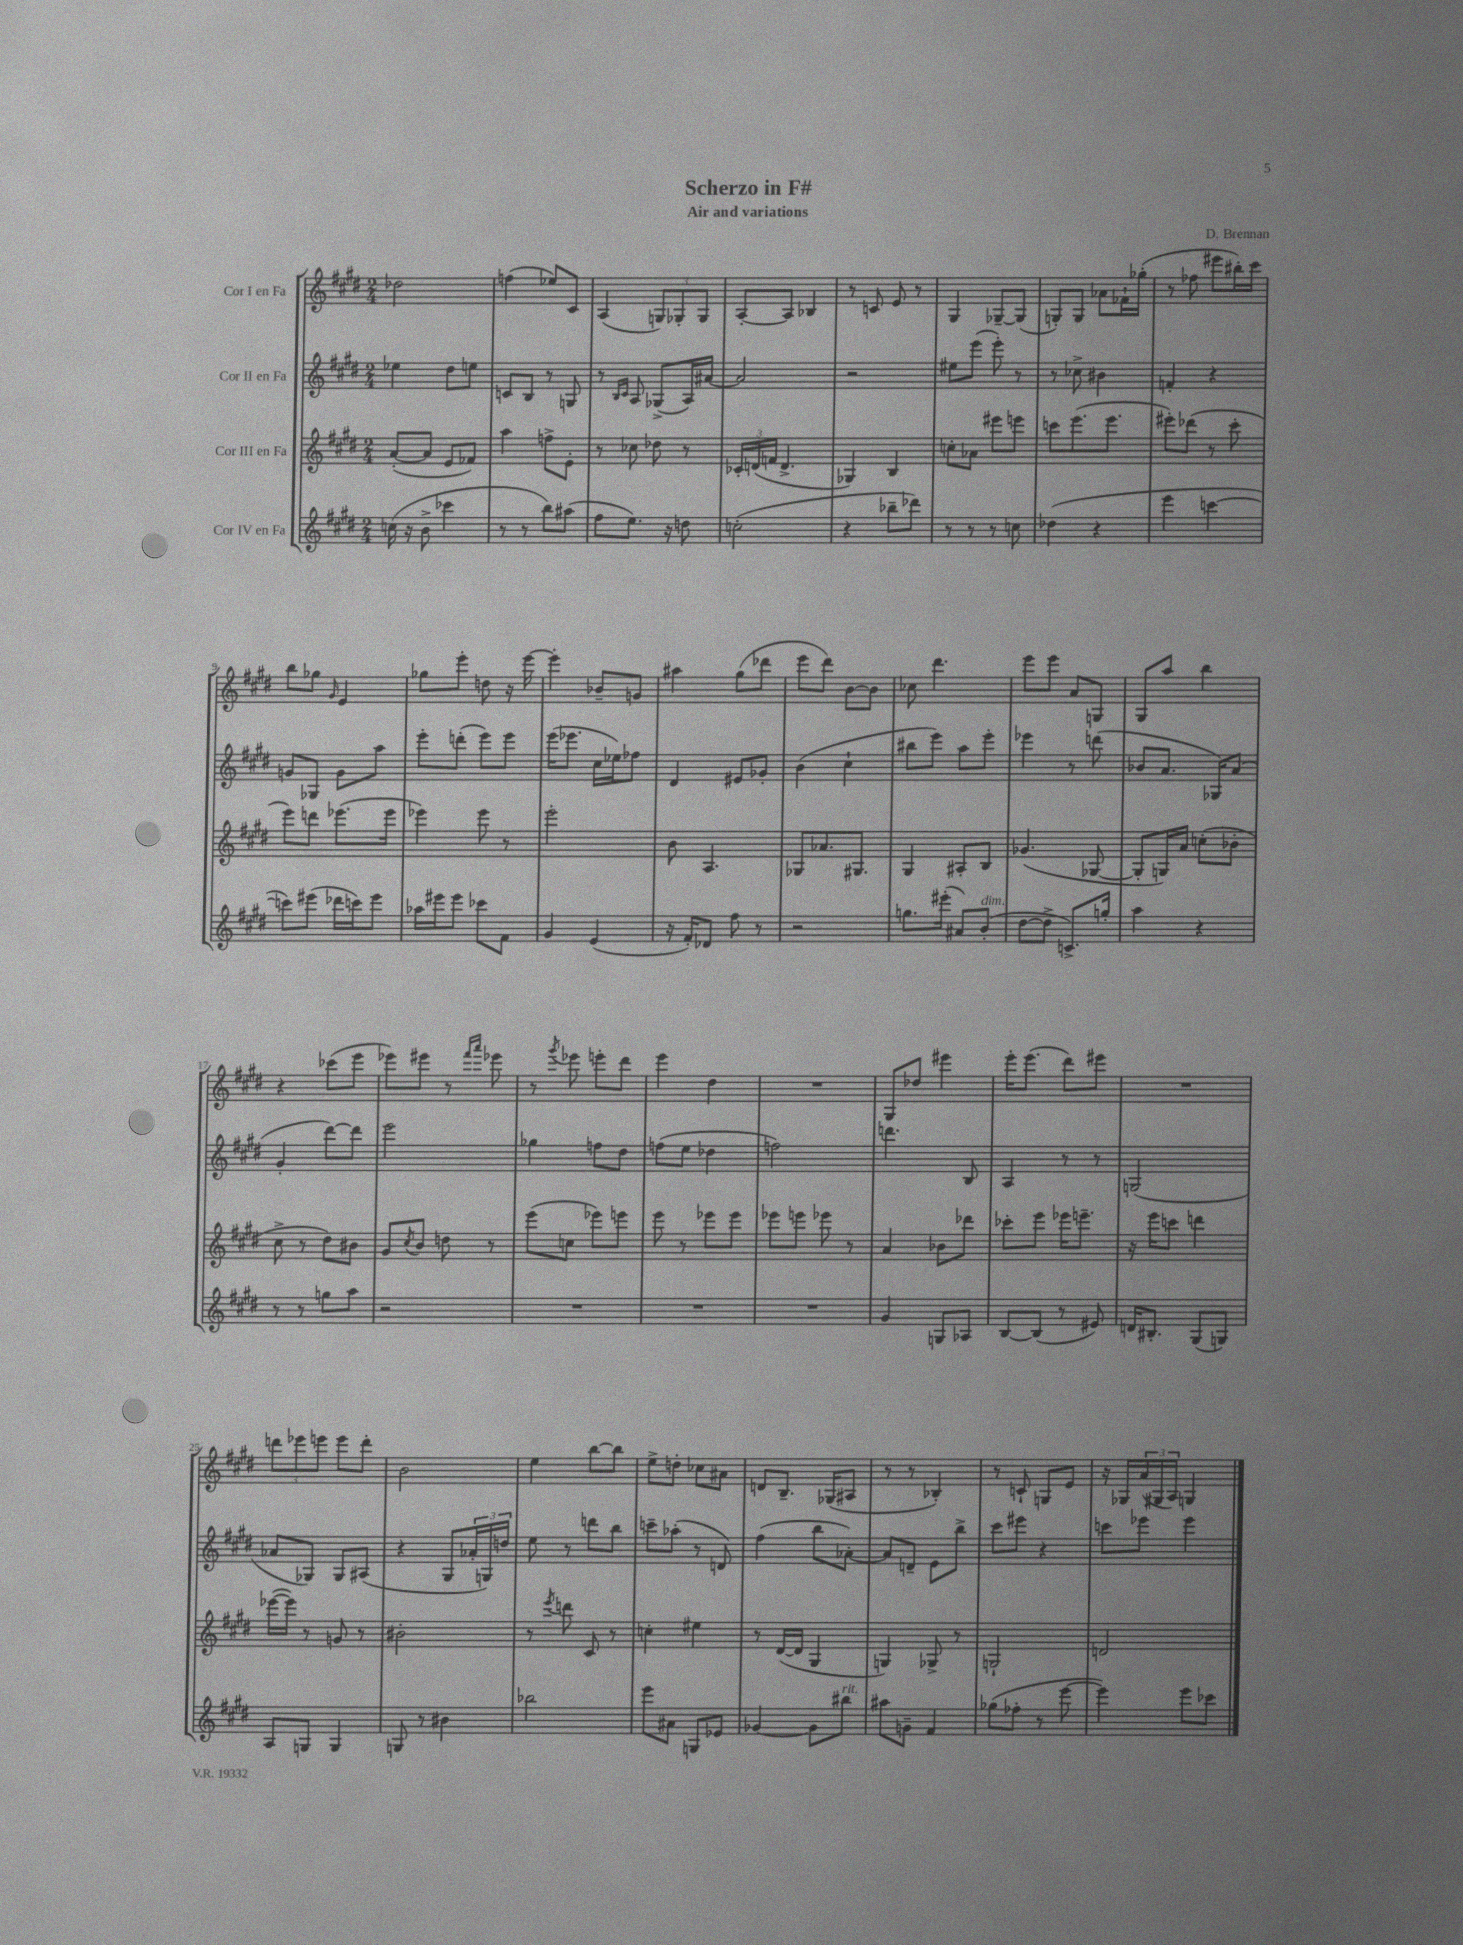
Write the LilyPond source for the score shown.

\header { title = "Scherzo in F#" composer = "D. Brennan" subtitle = "Air and variations" }
<<
\new StaffGroup <<
\new Staff = "s0" \with { instrumentName = "Cor I en Fa" } {
    \clef treble \key e \major \numericTimeSignature \time 2/4
    des''2 |
    f''4( ees''8) cis'8 |
    a4( \tuplet 3/2 { g8) ges8-. ges8 } |
    a8~-. a8 bes4 |
    r8 c'8 e'8 r8 |
    gis4 ges8~-- ges8( |
    g8-.) g8 aes'8 fes'16-! ges''16-.( |
    r8 fes''8 eis'''8 bis''16-.) cis'''16 |
    b''8 ges''8 \grace { gis'16 } e'4 |
    ges''8 e'''8-. d''8 r16 e'''16~ |
    e'''4-. bes'8-- g'8 |
    ais''4 gis''8( des'''8 |
    e'''8 dis'''8) b'8~ b'8 |
    ces''8 dis'''4. |
    e'''8 e'''8 a'8 g8 |
    gis8 a''8 b''4 |
    r4 ces'''8( e'''8 |
    ees'''8) eis'''8 r8 \grace { fis'''16 a'''16 } ees'''8 |
    r8 \acciaccatura { gis'''8 } ees'''8 e'''8-. dis'''8 |
    e'''4 dis''4 |
    R2 |
    gis8 des''8 eis'''4 |
    e'''16-. e'''8.( dis'''8) eis'''8 |
    R2 |
    \tuplet 3/2 { d'''8 ees'''8 e'''8 } e'''8 d'''8-. |
    b'2 |
    e''4 b''8~ b''8 |
    e''8-> d''8-. ces''8 ais'8 |
    d'8 b8.-- ges16( ais8 |
    r8 r8 bes4-.) |
    r8 c'8-! g8 e'8 |
    r16 ges16 \tuplet 3/2 { a'16( gis16 a16) } g4 \bar "|." |
}
\new Staff = "s1" \with { instrumentName = "Cor II en Fa" } {
    \clef treble \key e \major \numericTimeSignature \time 2/4
    ees''4 dis''8 e''8 |
    c'8 b8 r8 g8 |
    r8 \grace { b16 cis'16 } a8 ges8->( a16) ais'16~ |
    ais'2 |
    r2 |
    eis''8 e'''8( e'''8-.) r8 |
    r8 ces''8-> bis'4 |
    f'4-. r4 |
    g'8 ges8 g'8 a''8 |
    e'''8-. d'''8-.( e'''8) e'''8 |
    e'''16( ees'''8. cis''16 ees''16) fes''8 |
    dis'4 eis'8 ges'8-. |
    b'4( cis''4-! |
    bis''8 e'''8) a''8 e'''8-. |
    ees'''4 r8 d'''8( |
    bes'8 a'8. ges16) a'8( |
    gis'4-. dis'''8~) dis'''8 |
    e'''2 |
    ges''4 f''8 dis''8 |
    f''8( e''8 des''4 |
    f''2) |
    d'''4. b8 |
    a4 r8 r8 |
    g2( |
    aes'8 ges8) ges8 ais8( |
    r4 gis8 \tuplet 3/2 { aes'16-. g16) d''16 } |
    e''8 r8 d'''8 b''8 |
    c'''8-- aes''8-.( r8 d'8) |
    fis''4( b''8 aes'8~-.) |
    aes'8 d'8-- e'8 b''8-> |
    cis'''8 eis'''8 r4 |
    c'''8 ees'''8 ees'''4 \bar "|." |
}
\new Staff = "s2" \with { instrumentName = "Cor III en Fa" } {
    \clef treble \key e \major \numericTimeSignature \time 2/4
    a'8~-.( a'8 e'8 fes'8) |
    a''4 f''8-> e'8-. |
    r8 ces''8 des''8 r8 |
    \tuplet 3/2 { ces'16-. d'16( f'16 } d'4.-> |
    ges4) b4 |
    c''8-. aes'8 eis'''8 e'''8 |
    c'''8 e'''8.( e'''8. |
    eis'''8-.) des'''8( r8 cis'''8-. |
    e'''8) d'''8 ees'''8.( ees'''16 |
    ees'''4) ees'''8 r8 |
    e'''2-. |
    b'8 a4. |
    ges8 aes'8. gis8. |
    gis4 ais8-. b8 |
    ges'4.( ges8~ |
    ges8-. g16) a'16 c''8-.( bes'8-. |
    cis''8-> r8 dis''8) bis'8 |
    gis'8 \acciaccatura { cis''8 } b'8 d''8 r8 |
    e'''8( c''8 ees'''8) e'''8 |
    e'''8 r8 ees'''8 ees'''8 |
    ees'''8 e'''8 ees'''8 r8 |
    a'4 bes'8 des'''8 |
    ces'''8-. e'''8 ees'''16 e'''8.-- |
    r16 e'''16 c'''8 d'''4 |
    ees'''16~( ees'''16) r8 g'8 r8 |
    bis'2-. |
    r8 \acciaccatura { e'''8 } d'''8 cis'8 r8 |
    c''4-. eis''4 |
    r8 dis'16~( dis'16 gis4 |
    g4) ges8-> r8 |
    g2-! |
    d'2 \bar "|." |
}
\new Staff = "s3" \with { instrumentName = "Cor IV en Fa" } {
    \clef treble \key e \major \numericTimeSignature \time 2/4
    c''16( r16 b'8-> ces'''4 |
    r8 r8 b''8) ais''8( |
    fis''8 e''8.) r16 d''8 |
    c''2-.( |
    r4 bes''8-- des'''8) |
    r8 r8 r8 c''8 |
    des''4( r4 |
    e'''4 c'''4~ |
    c'''8) eis'''8( des'''16 c'''16) eis'''8 |
    aes''16 eis'''16 eis'''8 ces'''8 fis'8 |
    gis'4 e'4( |
    r16 fis'16-.) des'8 fis''8 r8 |
    r2 |
    g''8. eis'''16-.( ais'8) b'8-.^\markup { \italic "dim." }( |
    dis''8~ dis''8-> c'8.->) g''16-. |
    a''4 r4 |
    r8 r8 g''8 a''8 |
    r2 |
    R2 |
    R2 |
    R2 |
    gis'4 g8 aes8 |
    b8~ b8( r8 eis'8) |
    d'16 bis8.-. gis8( g8) |
    a8 g8 g4 |
    g8 r8 bis'4 |
    bes''2 |
    e'''8 ais'8 g8 ees'8 |
    ges'4~ ges'8 bis''8^\markup { \italic "rit." } |
    ais''8 g'8-- fis'4 |
    ges''8( fes''8-. r8 e'''8~ |
    e'''4) e'''8 ces'''8 \bar "|." |
}
>>
>>
